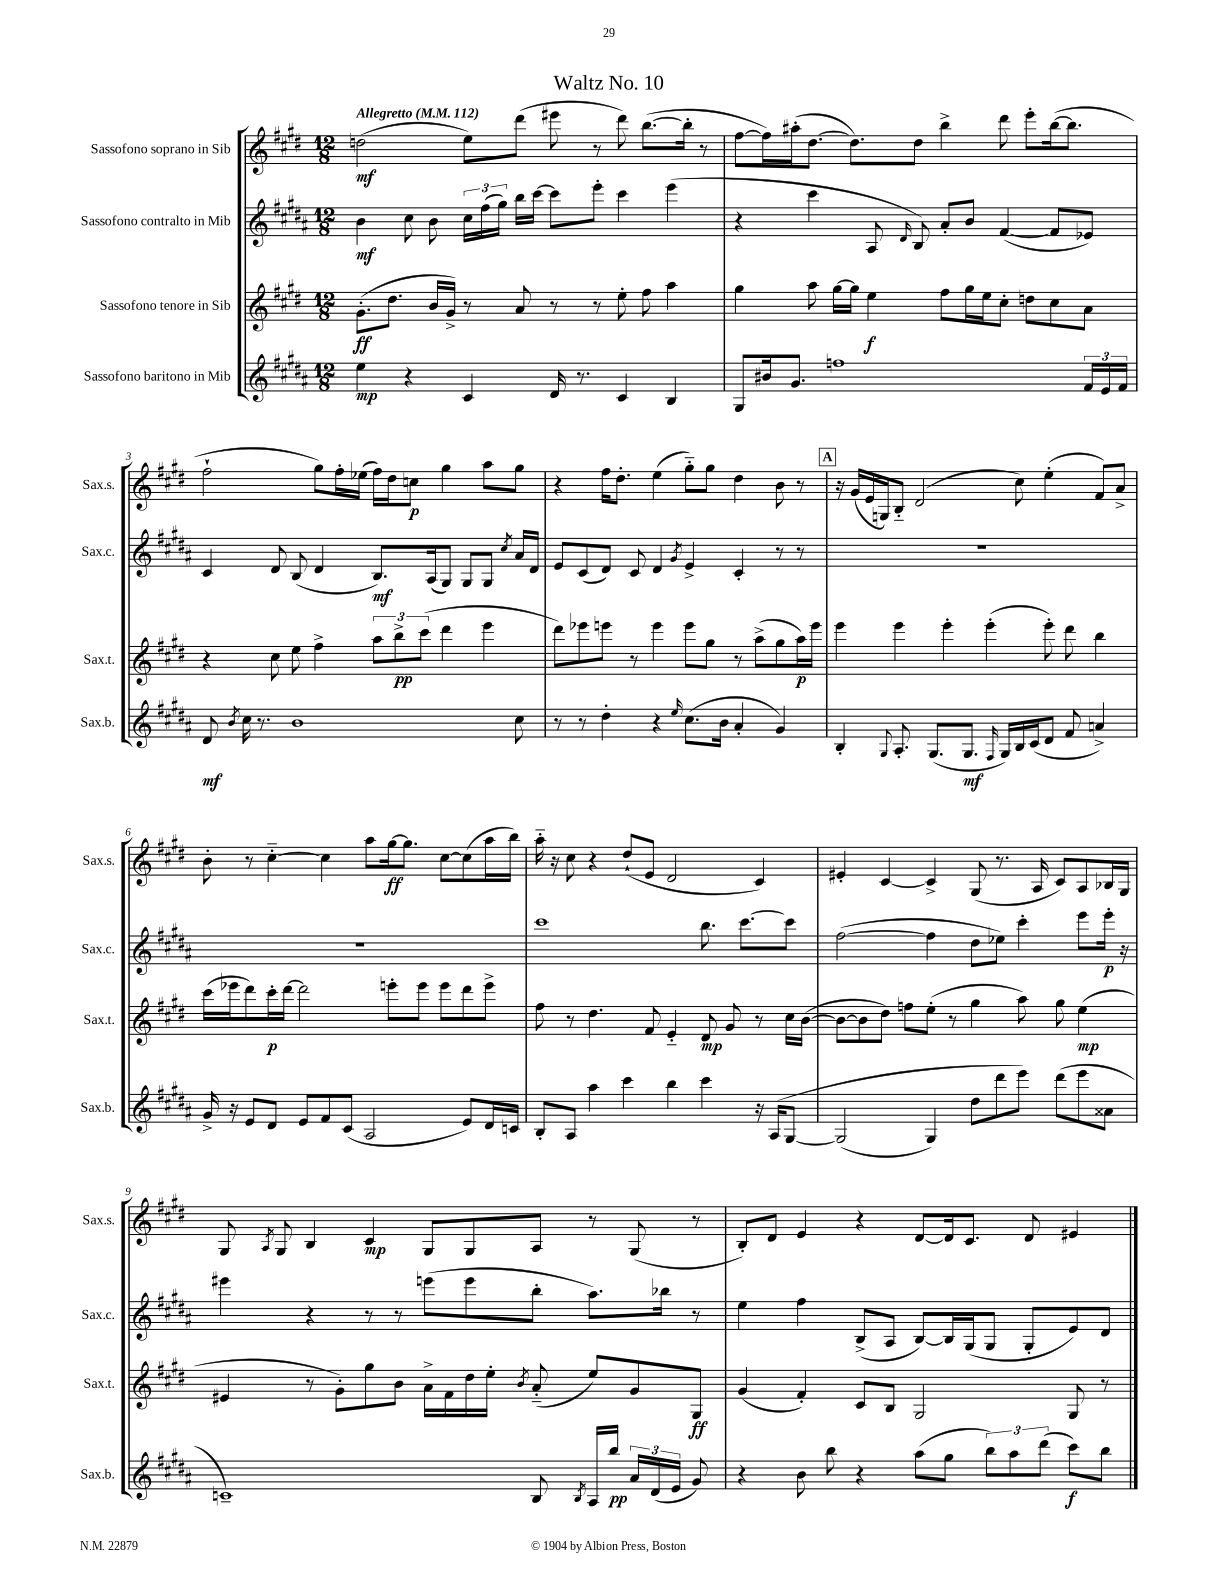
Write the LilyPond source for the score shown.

\header { title = "Waltz No. 10" }
<<
\new StaffGroup <<
\new Staff = "s0" \with { instrumentName = "Sassofono soprano in Sib" shortInstrumentName = "Sax.s." } {
    \clef treble \key e \major \numericTimeSignature \time 12/8 \tempo "Allegretto" 4 = 112
    \autoBeamOff d''2\mf( e''8[) dis'''8]( eis'''8 r8 dis'''8) b''8.[~( b''16]-. r8 |
    fis''8[~ fis''16) ais''16-.( dis''8.]~ dis''8.[) dis''8] b''4-> dis'''8 e'''8[-. b''16~( b''8.] |
    fis''2-! gis''8[) fis''16-. ees''16]( fis''16[) dis''16 c''8]\p gis''4 a''8[ gis''8] |
    r4 fis''16[ dis''8.]-. e''4( gis''8[-_) gis''8] dis''4 b'8 r8 |
    \mark \markup { \box "A" } r16 gis'16[( e'16 g16) b8]-_ dis'2( cis''8) e''4-.( fis'8[) a'8]-> |
    b'8-. r8 cis''4~-_ cis''4 a''8[ gis''16~\ff gis''8.] cis''8[~ cis''8( a''16 b''16]) |
    a''16-_ r16 cis''8 r4 dis''8[-!( e'8] dis'2 cis'4) |
    eis'4-. cis'4~ cis'4-> gis8( r8. a16 cis'8[) a8 bes16 gis16] |
    gis8 \acciaccatura { a8 } gis8 b4 cis'4\mp gis8[ gis8 a8] r8 gis8( r8 |
    b8[-.) dis'8] e'4 r4 dis'8[~ dis'16 cis'8.] dis'8 eis'4 \bar "|." |
}
\new Staff = "s1" \with { instrumentName = "Sassofono contralto in Mib" shortInstrumentName = "Sax.c." } {
    \clef treble \key b \major \numericTimeSignature \time 12/8
    \autoBeamOff b'4\mf cis''8 b'8 \tuplet 3/2 { cis''16[ fis''16( gis''16]) } b''16[ cis'''16]~ cis'''8[ e'''8]-. cis'''4 e'''4( |
    r4 cis'''4 ais8 \grace { dis'16 } b8) ais'8[-. b'8] fis'4~( fis'8[ ees'8]) |
    cis'4 dis'8 b8( dis'4 b8.[\mf) ais16( gis8]) gis8[ gis8] \acciaccatura { cis''8 } ais'16[ dis'16] |
    e'8[ cis'8( dis'8]) cis'8 dis'4 \acciaccatura { gis'8 } e'4-> cis'4-. r8 r8 |
    \mark \markup { \box "A" } R1. |
    R1. |
    cis'''1 b''8. cis'''8.[~ cis'''8] |
    fis''2~( fis''4 dis''8[ ees''8]) cis'''4-. e'''8[ e'''16]-.\p r16 |
    eis'''4 r4 r8 r8 e'''8[( e'''8 b''8]-. ais''8.[) bes''16] r8 |
    e''4 fis''4 b8[->( ais8] b8[~) b16 gis16( gis8] gis8[-. e'8) dis'8] \bar "|." |
}
\new Staff = "s2" \with { instrumentName = "Sassofono tenore in Sib" shortInstrumentName = "Sax.t." } {
    \clef treble \key e \major \numericTimeSignature \time 12/8
    \autoBeamOff gis'8.[-.\ff( dis''8.] b'16[ gis'16]->) r8 a'8 r8 r8 e''8-. fis''8 a''4 |
    gis''4 a''8 gis''16[~ gis''16] e''4\f fis''8[ gis''16 e''16 cis''8]-. d''8[ cis''8 a'8] |
    r4 cis''8 e''8 fis''4-> \tuplet 3/2 { a''8[ b''8->\pp cis'''8]( } dis'''4 e'''4 |
    dis'''8[) ees'''8 e'''8] r8 e'''4 e'''8[ gis''8] r8 a''8[->( gis''8 a''16\p) e'''16] |
    \mark \markup { \box "A" } e'''4 e'''4 e'''4-. e'''4-.( e'''8-.) dis'''8 b''4 |
    cis'''16[( ees'''16 dis'''8) cis'''16-.\p dis'''16]~ dis'''2 e'''8[-. e'''8] e'''8[ dis'''8 e'''8]-> |
    fis''8 r8 dis''4. fis'8 e'4-_ dis'8\mp gis'8 r8 cis''16[ b'16]~( |
    b'8[~ b'8 dis''8]) f''8[ e''8]-.( r8 gis''4 a''8) gis''8 e''4\mp( |
    eis'4 r8 gis'8[-.) gis''8 b'8] a'16[-> fis'16 dis''16 e''16]-. \acciaccatura { b'8 } a'8-_( e''8[) gis'8 gis8]\ff |
    gis'4( fis'4-.) cis'8[ b8] gis2 gis8 r8 \bar "|." |
}
\new Staff = "s3" \with { instrumentName = "Sassofono baritono in Mib" shortInstrumentName = "Sax.b." } {
    \clef treble \key b \major \numericTimeSignature \time 12/8
    \autoBeamOff e''4\mp r4 cis'4 dis'16 r8. cis'4 b4 |
    gis8[ bis'16 gis'8.] f''1 \tuplet 3/2 { fis'16[ e'16 fis'16] } |
    dis'8\mf \acciaccatura { b'8 } cis''16 r8. b'1 cis''8 |
    r8 r8 dis''4-. r4 \grace { e''16 } cis''8.[( b'16] ais'4-. gis'4) |
    \mark \markup { \box "A" } b4-. \appoggiatura { gis8 } ais8.-. gis8.[( gis8.]\mf \grace { fis16 } gis16[) b16 cis'16( dis'8] fis'8 a'4->) |
    gis'16-> r16 e'8[ dis'8] e'8[ fis'8 cis'8]( ais2 e'8[) dis'16 c'16] |
    b8[-. ais8] ais''4 cis'''4 b''4 cis'''4 r16 ais16[\( gis8]~ |
    gis2( gis4) dis''8[ dis'''8 e'''8]\) dis'''8[( e'''8 aisis'8] |
    c'1--) b8 \acciaccatura { b8 } ais16[ b''16]\pp \tuplet 3/2 { ais'16[ dis'16( e'16] } gis'8) |
    r4 b'8 b''8 r4 ais''8[( gis''8] \tuplet 3/2 { b''8[) ais''8 dis'''8]( } cis'''8[\f) b''8] \bar "|." |
}
>>
>>
